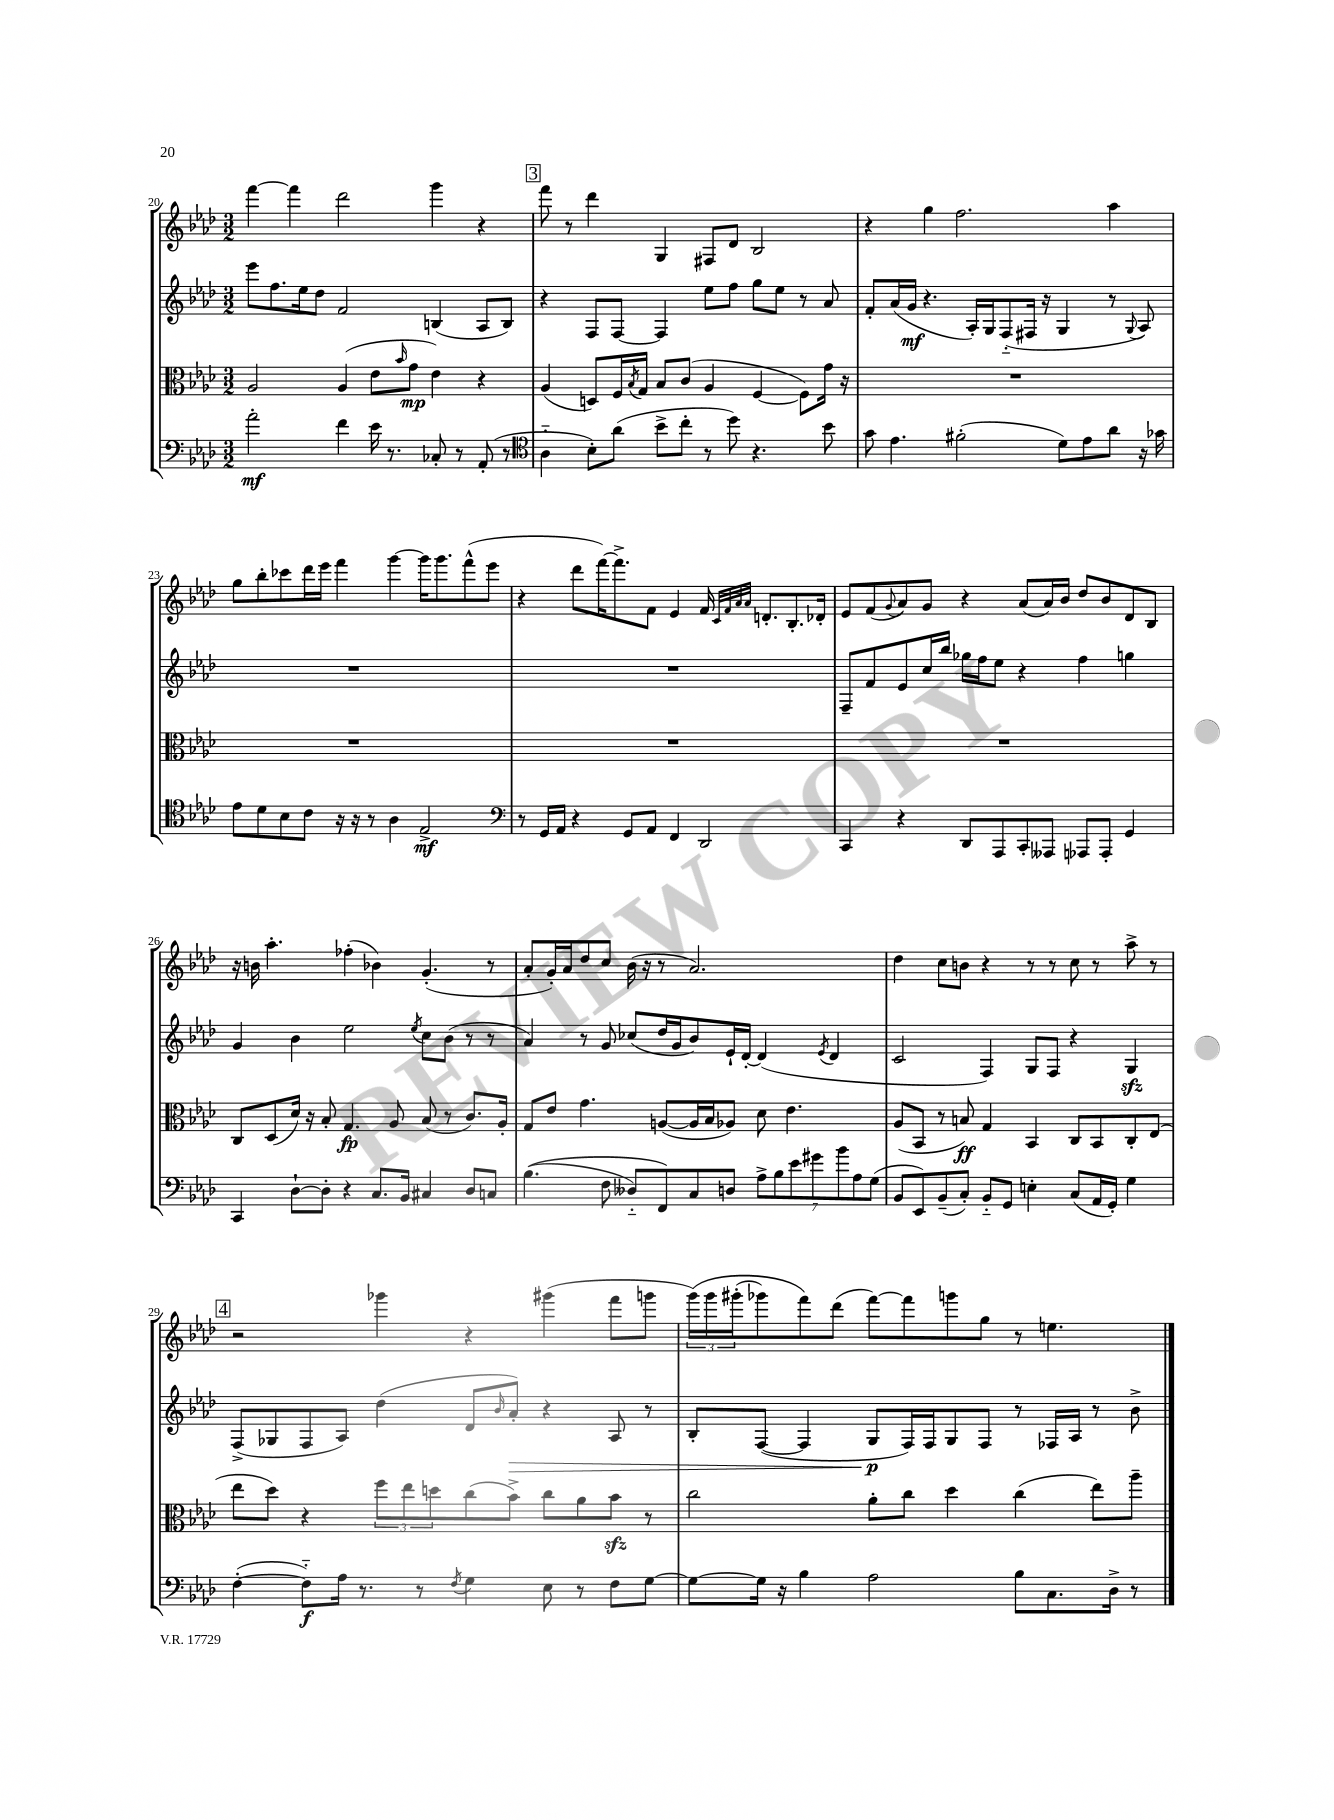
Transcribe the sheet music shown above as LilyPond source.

<<
\new StaffGroup <<
\new Staff = "s0" {
    \clef treble \key aes \major \numericTimeSignature \time 3/2
    f'''4~ f'''4 des'''2 g'''4 r4 |
    \mark \markup { \box "3" } f'''8 r8 des'''4 g4 fis8 des'8 bes2 |
    r4 g''4 f''2. aes''4 |
    g''8 bes''8-. ces'''8 des'''16 ees'''16 f'''4 g'''4~ g'''16 g'''8. f'''8-^( ees'''8 |
    r4 des'''8 f'''16~) f'''8.-> f'8 ees'4 f'16 \grace { c'32 f'32 aes'32 aes'32 } d'8.-. bes8.-. des'16-. |
    ees'8 f'8( \appoggiatura { g'8 } aes'8) g'8 r4 aes'8( aes'16) bes'16 des''8 bes'8 des'8 bes8 |
    r16 b'16 aes''4.-. fes''4-.( bes'4) g'4.-.( r8 |
    aes'8-. g'16-.) aes'16 des''8 c''8 bes'16( r16 r8 aes'2.) |
    des''4 c''8 b'8 r4 r8 r8 c''8 r8 aes''8-> r8 |
    \mark \markup { \box "4" } r2 ges'''4 r4 gis'''4( f'''8 g'''8 |
    \tuplet 3/2 { g'''16)\( g'''16 gis'''16-.( } ges'''8) f'''8\) des'''8( f'''8~) f'''8 g'''8 g''8 r8 e''4. \bar "|." |
}
\new Staff = "s1" {
    \clef treble \key aes \major \numericTimeSignature \time 3/2
    ees'''8 f''8. ees''16 des''8 f'2 b4( aes8 b8) |
    \mark \markup { \box "3" } r4 f8 f8~ f4 ees''8 f''8 g''8 ees''8 r8 aes'8 |
    f'8-. aes'16( g'16\mf r4. aes16-.) g16 f8-_( fis16 r16 g4 r8 \appoggiatura { g8 } aes8) |
    R1. |
    R1. |
    f8-- f'8 ees'8 c''16 bes''16 ges''16 f''16 ees''8 r4 f''4 g''4 |
    g'4 bes'4 ees''2 \acciaccatura { ees''8 } c''8 bes'8( r8 r8 |
    aes'4) r8 g'8 ces''8( des''16 g'16 bes'8) ees'16-! des'16~-. des'4( \acciaccatura { ees'8 } des'4 |
    c'2 f4) g8 f8 r4 g4\sfz |
    \mark \markup { \box "4" } f8->( ges8 f8 aes8) des''4( des'8 \grace { bes'16 } aes'8-.\>) r4 aes8 r8 |
    bes8-. f8~( f4 g8\p\! f16) f16 g8 f8 r8 fes16 aes16 r8 bes'8-> \bar "|." |
}
\new Staff = "s2" {
    \clef alto \key aes \major \numericTimeSignature \time 3/2
    aes2 aes4( ees'8 \grace { bes'16 } g'8\mp ees'4) r4 |
    \mark \markup { \box "3" } aes4( d8) f16 \acciaccatura { bes8 } g16 bes8 c'8( aes4 f4~ f8) g'16 r16 |
    R1. |
    R1. |
    R1. |
    R1. |
    c8 des8( des'16) r16 bes8-. g4.\fp aes8 bes8( r8 c'8.) aes16-. |
    g8 ees'8 g'4. a8~( a16 bes16 aes8) des'8 ees'4. |
    aes8( bes,8 r8 b8\ff) g4 bes,4 c8 bes,8 c8-. ees8( |
    \mark \markup { \box "4" } ees''8 des''8) r4 \tuplet 3/2 { f''8 ees''8 d''8 } c''8( bes'8->) c''8 aes'8 bes'8\sfz r8 |
    c''2 aes'8-. c''8 des''4 c''4( ees''8) aes''8-- \bar "|." |
}
\new Staff = "s3" {
    \clef bass \key aes \major \numericTimeSignature \time 3/2
    aes'2-.\mf f'4 ees'16 r8. ces8-. r8 aes,8-.( r8 |
    \mark \markup { \box "3" } \clef tenor aes4-_ bes8-.) aes'8( bes'8-> c''8-. r8 des''8) r4. bes'8 |
    g'8 ees'4. fis'2-.( des'8) ees'8 aes'8 r16 ges'16 |
    ees'8 des'8 bes8 c'8 r16 r16 r8 aes4 ees2->\mf |
    \clef bass r8 g,16 aes,16 r4 g,8 aes,8 f,4 des,2 |
    c,4 r4 des,8 aes,,8 c,8-. aeses,,8 aes,,8 aes,,8-. g,4 |
    c,4 des8~-! des8-. r4 c8. bes,16 cis4 des8 c8 |
    bes4.(\( f8 deses8-_) f,8\) c8 d8 \tuplet 7/4 { aes8-> bes8 ees'8 gis'8 bes'8 aes8 g8( } |
    bes,8 ees,8) bes,8--( c8-.) bes,8-_ g,8 e4-. c8( aes,16 g,16-.) g4 |
    \mark \markup { \box "4" } f4~-.( f8-_\f) aes16 r8. r8 \acciaccatura { f8 } g4 ees8 r8 f8 g8~ |
    g8~ g16 r16 bes4 aes2 bes8 c8. des16-> r8 \bar "|." |
}
>>
>>
\layout { \context { \Score currentBarNumber = #20 } }
